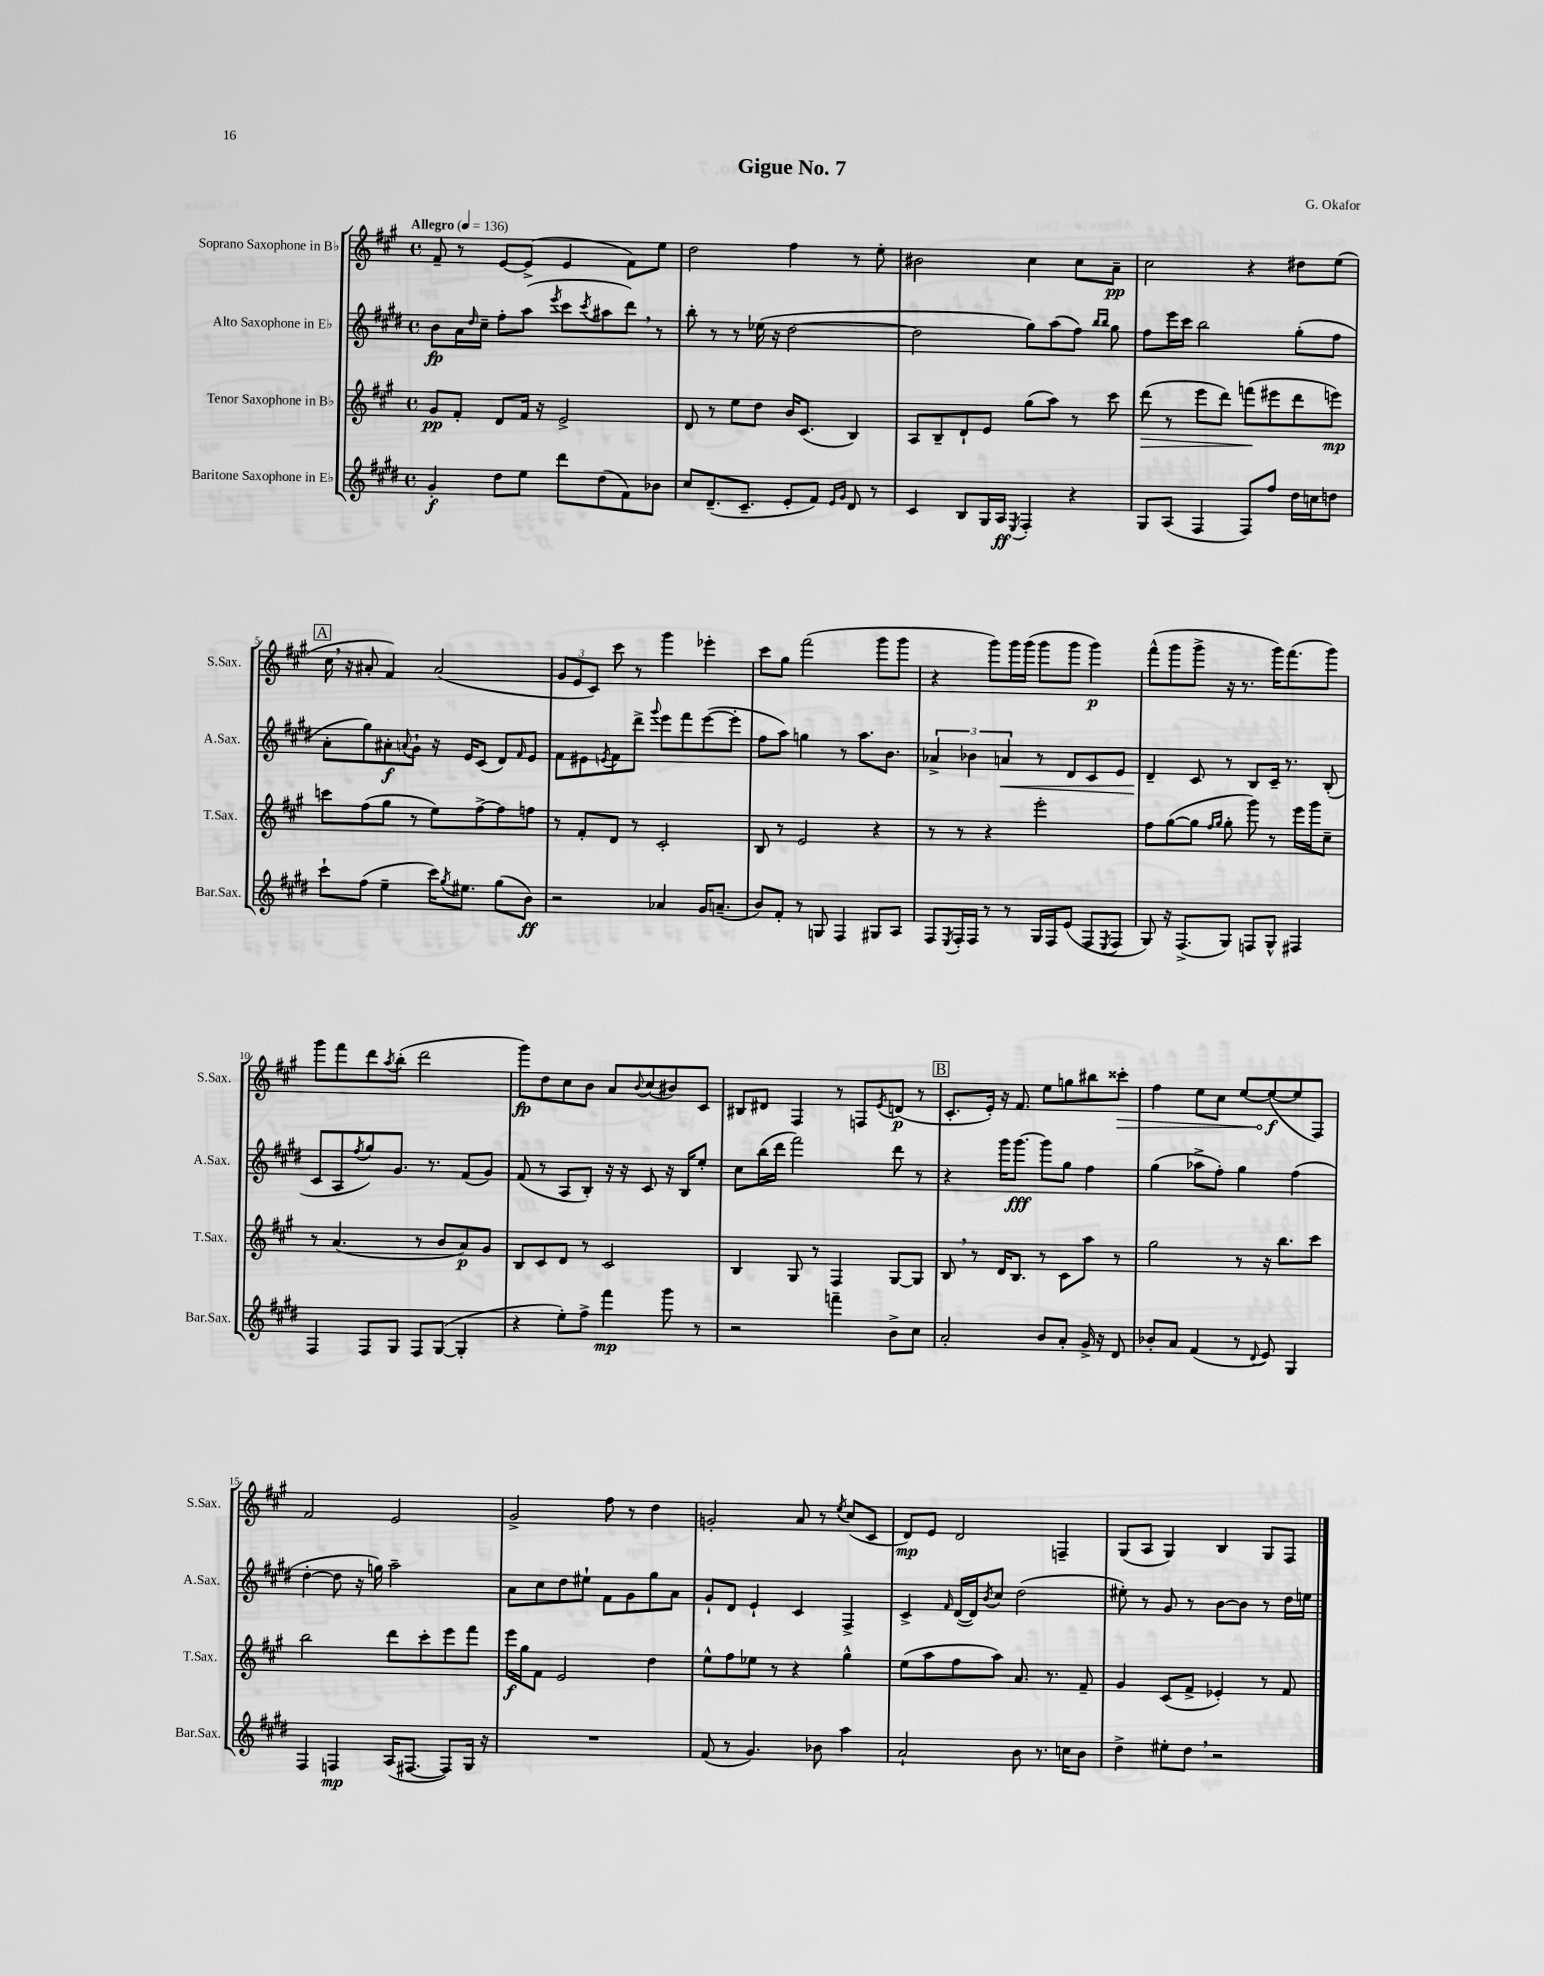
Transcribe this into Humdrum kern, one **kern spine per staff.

**kern	**kern	**kern	**kern
*staff4	*staff3	*staff2	*staff1
*clefG2	*clefG2	*clefG2	*clefG2
*k[f#c#g#d#]	*k[f#c#g#]	*k[f#c#g#d#]	*k[f#c#g#]
*M4/4	*M4/4	*M4/4	*M4/4
*met(c)	*met(c)	*met(c)	*met(c)
*MM136	*MM136	*MM136	*MM136
4g#'	8g#	8b	8f#~
.	8f#'	16a	8r
.	.	16qqdd#	.
.	.	16cc#~	.
8dd#	8d	8ff#'	[8e
8ee	16f#	(8aa	(8e^]
.	16r	.	.
.	.	8qeee	.
8ddd#	2e^	8ccc#	4e
.	.	8qccc#	.
(8dd#	.	8aa#	.
8f#)	.	8ddd#)	8f#)
8b-	.	8r	8ee
=	=	=	=
8cc#	8d	8bb'	2dd
(8.d#~	8r	8r	.
.	8ee	8r	.
8.c#~	.	.	.
.	8dd	(16ee-	.
.	.	16r	.
8e'	16b	[2dd#	4ff#
.	(8.c#	.	.
8f#)	.	.	.
16qqe	.	.	.
16qqg#	.	.	.
8d#	4B)	.	8r
8r	.	.	8ee'
=	=	=	=
4c#	8A	2dd#]	2b#
.	8B~	.	.
8B	8d`	.	.
16G#	8e	.	.
16A	.	.	.
8qE	.	.	.
4F#'	(8gg#	8gg#)	4cc#
.	8aa)	(8aa	.
4r	8r	8ff#)	8cc#
.	.	16qqbb	.
.	.	16qqbb	.
.	8ccc#	8gg#	8a~
=	=	=	=
8G#	(8ddd	8ff#	2cc#
(8A	8r	16eee	.
.	.	16ccc#	.
4F#	8eee	2bb	.
.	8ddd)	.	.
8F#)	(8fff	.	4r
8ff#	8eee#	.	.
16dd#	8ddd	(8gg#'	8dd#
16cc	.	.	.
8dd	8eee)	8ff#	(8ee
=	=	=	=
8ccc#`	8ccc	8a'	16cc#
.	.	.	16r
(8ff#	(8ff#	8gg#)	8a#'
4ee~	8gg#	8a#'	4f#)
.	.	8qqa	.
.	8r	8g#`	.
16ccc#)	8ee)	16r	(2a#
8qgg#	.	.	.
8.ee#	.	16e	.
.	[8ff#^	(8c#	.
(8gg#	8ff#]	8d#)	.
.	.	16qqf#	.
8b)	8ff	8e	.
=	=	=	=
2r	8r	8f#	12g#
.	.	.	12e
.	8f#'	8e#	.
.	.	.	12c#)
.	.	8qe	.
.	8d	8f#	8ccc#
.	8r	8ddd#^	8r
.	.	8qqggg#	.
4a-	2c#'	8eee	4ggg#
.	.	8fff#	.
16g#	.	([8eee	4eee-'
(8.a~	.	.	.
.	.	8eee']	.
=	=	=	=
8b)	8B	8ff#	8ccc#
8f#'	8r	8aa)	8gg#
8r	2e	4gg	(2fff#
8G	.	.	.
4F#	.	8r	.
.	.	8.aa	.
8G#	4r	.	8ggg#
.	.	8.b	.
8A	.	.	8ggg#
=	=	=	=
8F#	8r	6a-^	4r
8qE	.	.	.
16F#'	8r	.	.
.	.	6b-	.
16F#	.	.	.
8r	4r	.	8ggg#)
.	.	6a	.
8r	.	.	16ggg#
.	.	.	(16ggg#
16G#	2eee'	8r	8ggg#
16F#	.	.	.
(8e	.	8d#	8ggg#
8F#	.	8c#	4ggg#)
8qE	.	.	.
8F#	.	8e	.
=	=	=	=
8G#)	8ff#	4d#~	(8fff#^^
16r	([8gg#	.	8ggg#
(8.F#^	.	.	.
.	8gg#]	8c#	8ggg#^
.	16qqff#	.	.
.	16qqgg#	.	.
8G#)	8gg#'	8r	16r
.	.	.	8.r
8F	8ggg#)	8B	.
8G#^^	8r	16c#~	16ggg#)
.	.	8.r	(8.fff#
4F#	16eee	.	.
.	16ggg#	.	.
.	8cc#~	(8B'	8ggg#)
=	=	=	=
4F#	8r	8c#	8ggg#
.	(4.a	8A	8fff#
.	.	8qff#	.
8F#	.	8gg#)	8ddd
.	.	.	8qaa
8G#	.	8.g#	(8bb'
8F#	8r	.	2ddd
.	.	8.r	.
([8G#	8b	.	.
4G#']	8a)	(8f#	.
.	8g#	8g#)	.
=	=	=	=
4r	8B	(8f#	8ggg#)
.	8c#	8r	8dd
8ee')	8d	8A	8cc#
8ff#^	8r	8B')	8b
4fff#	2c#	16r	8a
.	.	16r	.
.	.	.	8qqb
.	.	8c#	(8cc#
8ggg#	.	16r	8b#)
.	.	16B	.
8r	.	8ee'	8c#
=	=	=	=
2r	4B	8cc#	8B#
.	.	(16bb	8d#
.	.	16ddd#	.
.	8G#	2fff#)	4F#
.	8r	.	.
4fff~	4F#	.	8r
.	.	.	8F
.	.	.	8qe
8b^	[8G#	8ddd#	(8d
8cc#	8G#]	8r	8r
=	=	=	=
2a'	8B	4r	8.c#'
.	8r	.	.
.	.	.	16e')
.	16d	16ggg#	16r
.	8.B	[8.ggg#	8.f#
8b	8r	8ggg#]	8ee
8a'	8c#	8gg#	8gg
16g#^	8aa	4ff#	8bb#
16r	.	.	.
8d#	8r	.	8ccc##'
=	=	=	=
8b-'	2gg#	(4gg#	4ff#
8a	.	.	.
(4f#	.	8aa-^	8ee
.	.	8ff#')	8cc#
8r	8r	4gg#	[8ee
8qqd#	.	.	.
8e)	16r	.	(8ee_
.	8.bb	.	.
4G#	.	(4ff#	8ee]
.	8ccc#	.	8F#)
=	=	=	=
4F#	2bb	[4dd#'	2f#
4F	.	8dd#]	.
.	.	16r	.
.	.	16gg)	.
(16A	8ddd	2aa~	2e
[8.F#	.	.	.
.	8ccc#'	.	.
8F#])	8eee	.	.
16G#	8fff#	.	.
16r	.	.	.
=	=	=	=
1r	16eee	8a	2g#^
.	16gg#	.	.
.	8f#	8cc#	.
.	2e	8dd#	.
.	.	8ee#`	.
.	.	8f#	8ff#
.	.	8g#	8r
.	4dd	8gg#	4dd
.	.	8a	.
=	=	=	=
(8f#	8ee^^	8g#`	2g'
8r	8ff#	8d#	.
4.g#)	8ee-	4e`	.
.	8r	.	.
.	4r	4c#	8a
8b-	.	.	8r
.	.	.	8qee
4aa	4gg#^^	4F#^	(8cc#
.	.	.	8c#
=	=	=	=
2a`	(8ee	4c#^	8d)
.	8aa	.	8e
.	.	16qqf#	.
.	8ff#	([16d#	2d
.	.	16d#])	.
.	.	8qb	.
.	8aa)	8cc#	.
8b	8.a	(2dd#	.
8.r	.	.	.
.	8.r	.	.
.	.	.	4F~
16cc	.	.	.
8b	8f#~	.	.
=	=	=	=
4dd#^	4g#	8ee#')	(8G#
.	.	8r	8A
8ee#'	(8c#	8g#	4G#)
8dd#	8f#^	8r	.
2r	4e-')	[8b	4B
.	.	8b]	.
.	8r	8r	8G#
.	8f#	16dd#	8F#
.	.	16ee	.
==	==	==	==
*-	*-	*-	*-
